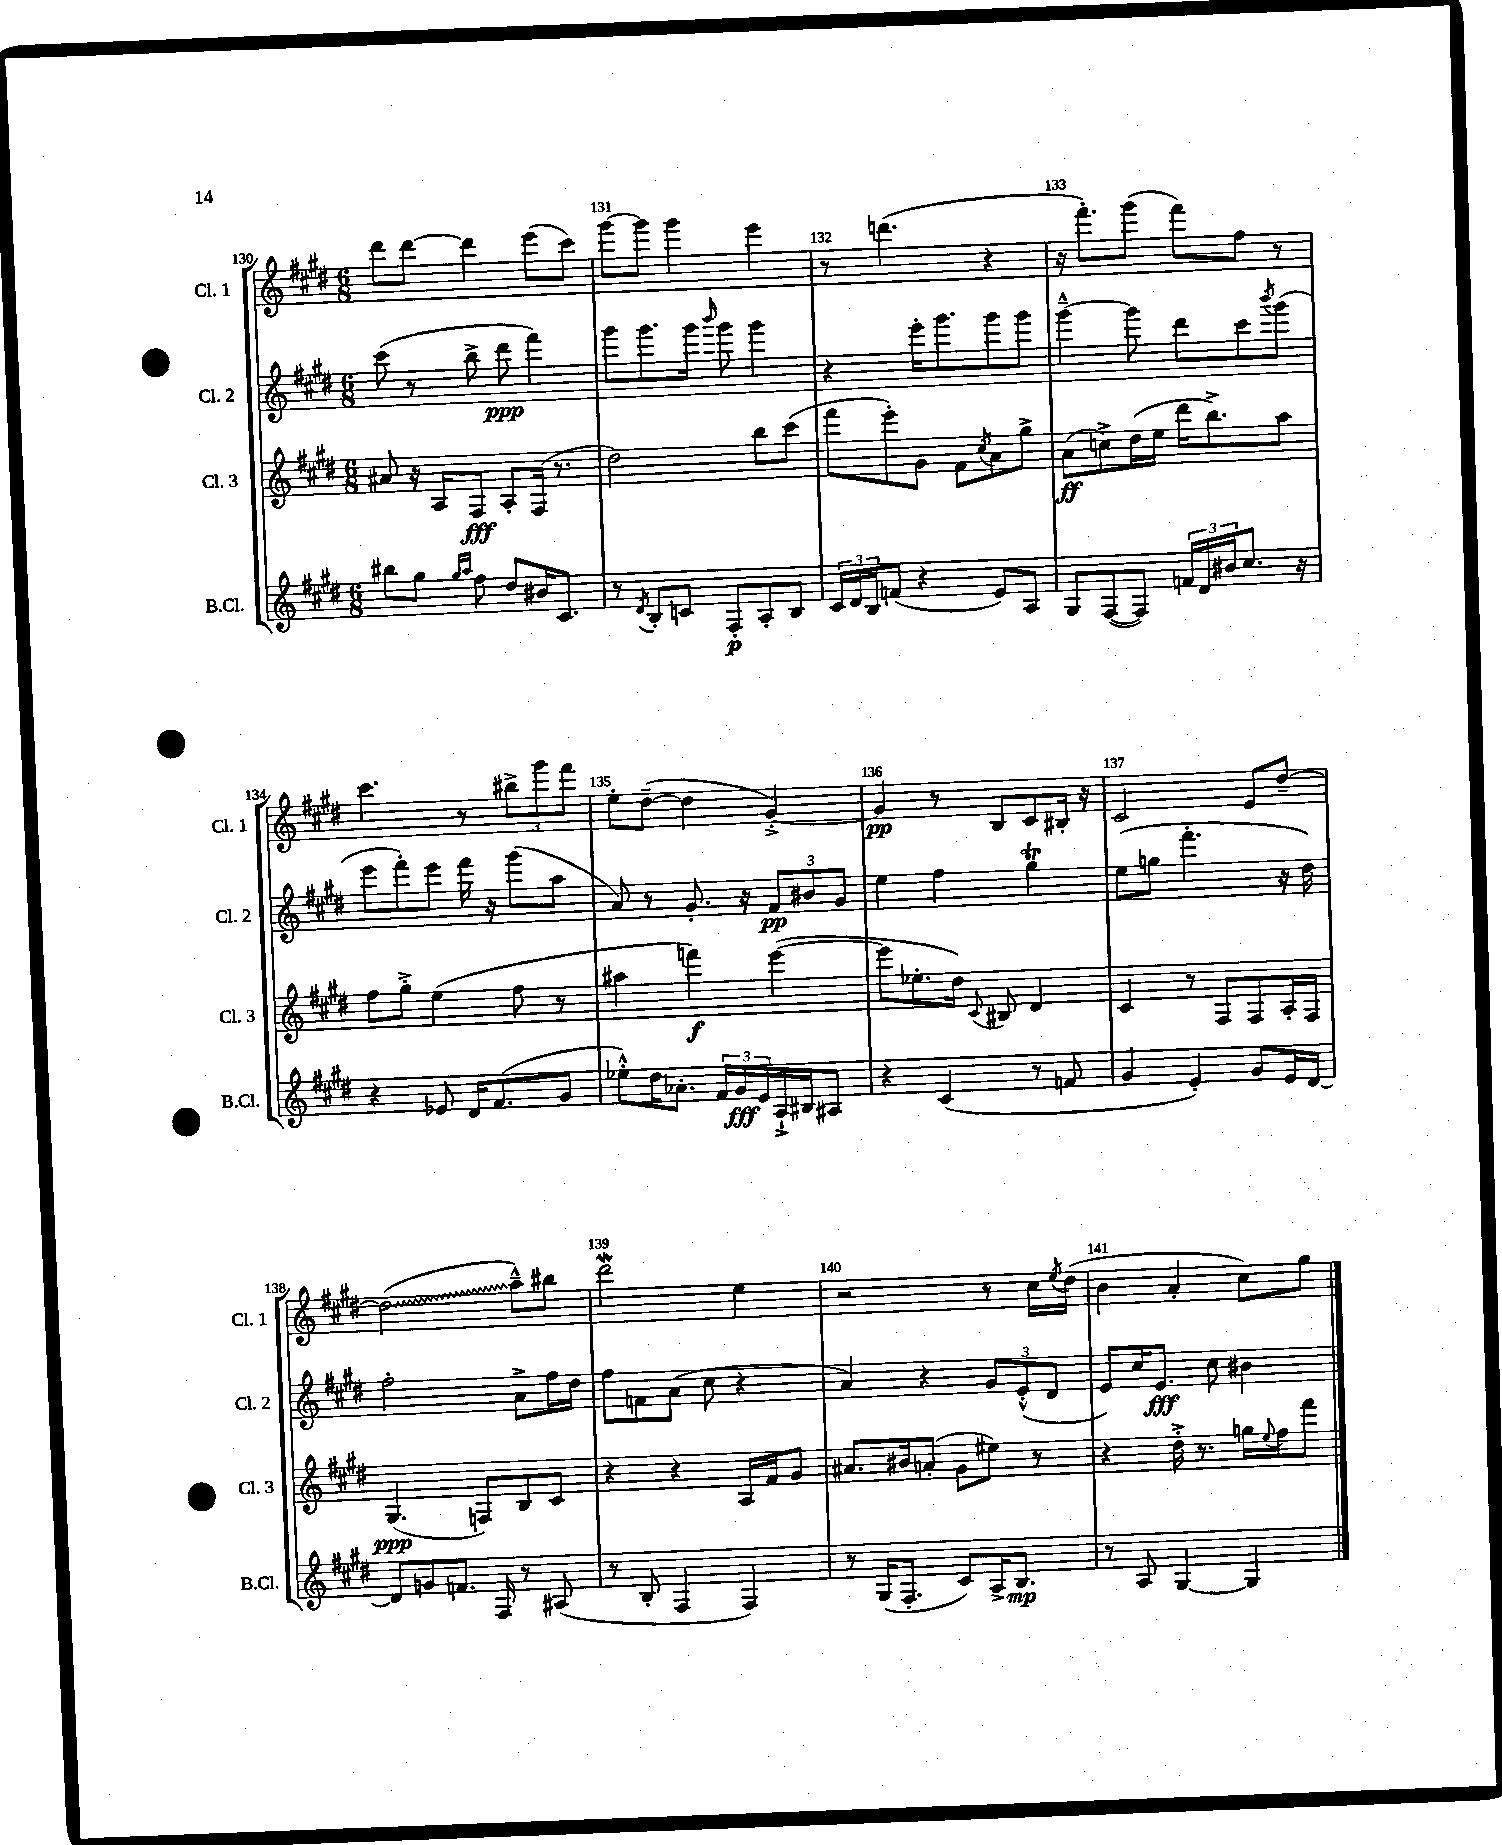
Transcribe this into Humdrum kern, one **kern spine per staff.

**kern	**kern	**kern	**kern
*staff4	*staff3	*staff2	*staff1
*clefG2	*clefG2	*clefG2	*clefG2
*k[f#c#g#d#]	*k[f#c#g#d#]	*k[f#c#g#d#]	*k[f#c#g#d#]
*M6/8	*M6/8	*M6/8	*M6/8
8bb#\L	8a#/	(8ccc#\	8ddd#\L
8gg#\J	16r	8r	[8ddd#\J
.	16A/LK	.	.
16qqgg#/LL	.	.	.
16qqaa/JJ	.	.	.
8ff#\	8F#/J	8bb^\	4ddd#\]
8dd#/L	8A'/L	8ddd#\	.
16b#/K	(16F#/Jk	4fff#\)	(8eee\L
8.c#/J	8.r	.	.
.	.	.	8ccc#\J)
=	=	=	=
8r	2dd#\)	8ggg#\L	[8ggg#\L
8qd#/	.	.	.
8B'/L	.	8.ggg#\	8ggg#\]J
8c/J	.	.	4ggg#\
.	.	16ggg#\Jk	.
.	.	16qqbbb/	.
8F#'/L	.	8ggg#\	.
8A'/	8bb\L	4ggg#\	4eee\
8B/J	(8ccc#\J	.	.
=	=	=	=
24c#/LL	8fff#\L	4r	8r
24d#/	.	.	.
24B/J	.	.	.
(8f/J	8eee'\)	.	(4.ddd\
4r	8g#\J	16eee'\LK	.
.	.	8.ggg#\	.
.	8f#\L	.	.
.	8qcc#/	.	.
8e/L)	8a\	8ggg#\	4r
8A/J	8gg#^\J	8ggg#\J	.
=	=	=	=
8G#/L	(8a\L	[4ggg#~^^\	16r
.	.	.	8.fff#'\L)
([8F#/	8cc^\)	.	.
8F#/]J)	(16dd#\L	8ggg#\]	(8ggg#\J
.	16ee\JJ	.	.
24f/LL	16ddd#\LK	8ddd#\L	8fff#\L)
24d#/	.	.	.
.	8.bb^\)	.	.
24b#/J	.	.	.
8.cc#/J	.	8ccc#\	8ff#\J
.	.	8qbbb/	.
.	8aa\J	(8ggg#\J	8r
16r	.	.	.
=	=	=	=
4r	8ff#\L	8eee\L	4.ccc#\
.	8gg#'^\J	8fff#'\)	.
8e-/	(4ee\	8eee\J	.
16d#/LK	.	16fff#\	8r
(8.f#/	.	16r	.
.	8ff#\	(8ggg#\L	12bb#^\L
.	.	.	12ggg#\
8g#/J	8r	8aa\J	.
.	.	.	12fff#\J
=	=	=	=
8ee-'^^\L)	4aa#\	8a/)	8ee'\L
16dd#\K	.	8r	([8dd#~\J
8.a-'\J	.	.	.
.	4fff\)	8.g#'/	4dd#\]
24f#/LL	.	.	.
24g#/	.	.	.
.	.	16r	.
24e/	.	.	.
16A`^/	([4eee\	12f#/L	[4g#'^/)
16B#/J	.	.	.
.	.	12b#/	.
8A#/J	.	.	.
.	.	12g#/J	.
=	=	=	=
4r	8eee\]L	4ee\	4g#/]
.	8.ee-'\	.	.
(4c#/	.	4ff#\	8r
.	16dd#\Jk)	.	.
.	8qqc#/	.	.
.	8B#/	.	8B/L
8r	4d#/	4gg#\	8c#/
8f/	.	.	16B#'/Jk
.	.	.	16r
=	=	=	=
4g#/	4c#/	(8ee\L	2c#/
.	.	8gg\J	.
4e'/)	8r	4.fff#'\	.
.	8F#/L	.	.
8g#/L	8F#/	.	8e/L
16e/L	16A'/L	16r	[8dd#~/J
[16d#/JJ	16F#/JJ	16dd#\)	.
=	=	=	=
8d#/]L	(4.G#/	2ff#'\	(2dd#\]
8g/	.	.	.
8.f/J	.	.	.
.	8F/L)	.	.
16F#/	.	.	.
8r	8B/	8a^\L	8aa~^^\L)
(8A#/	8c#/J	16ff#\L	8bb#\J
.	.	16dd#\JJ	.
=	=	=	=
8r	4r	8ff#\L	2ddd#\
8B'/	.	8f\	.
4F#/	4r	(8a\J	.
.	.	8cc#\	.
4F#/)	16A/LL	4r	4ee\
.	16f#/J	.	.
.	8g#/J	.	.
=	=	=	=
8r	8.a#/L	4a/)	2r
(16G#/LK	.	.	.
8.F#'/J	16b#/k	.	.
.	(8a'/J	4r	.
8c#/L)	8g#\L	.	.
16A^/K	8ee#\J)	12g#/L	8r
8.B/J	.	.	.
.	.	(12e'^^/	.
.	8r	.	16cc#\LL
.	.	12d#/J	.
.	.	.	8qee/
.	.	.	(16dd#\JJ
=	=	=	=
8r	4r	8e/L)	4b\
8A/	.	16cc#/K	.
.	.	8.e/J	.
[4G#/	16dd#'^\	.	4a'/
.	8.r	.	.
.	.	8cc#\	.
4G#/]	16gg\LL	4b#\	8cc#\L)
.	8qqee/	.	.
.	16ff#\J	.	.
.	8fff#\J	.	8gg#\J
==	==	==	==
*-	*-	*-	*-
